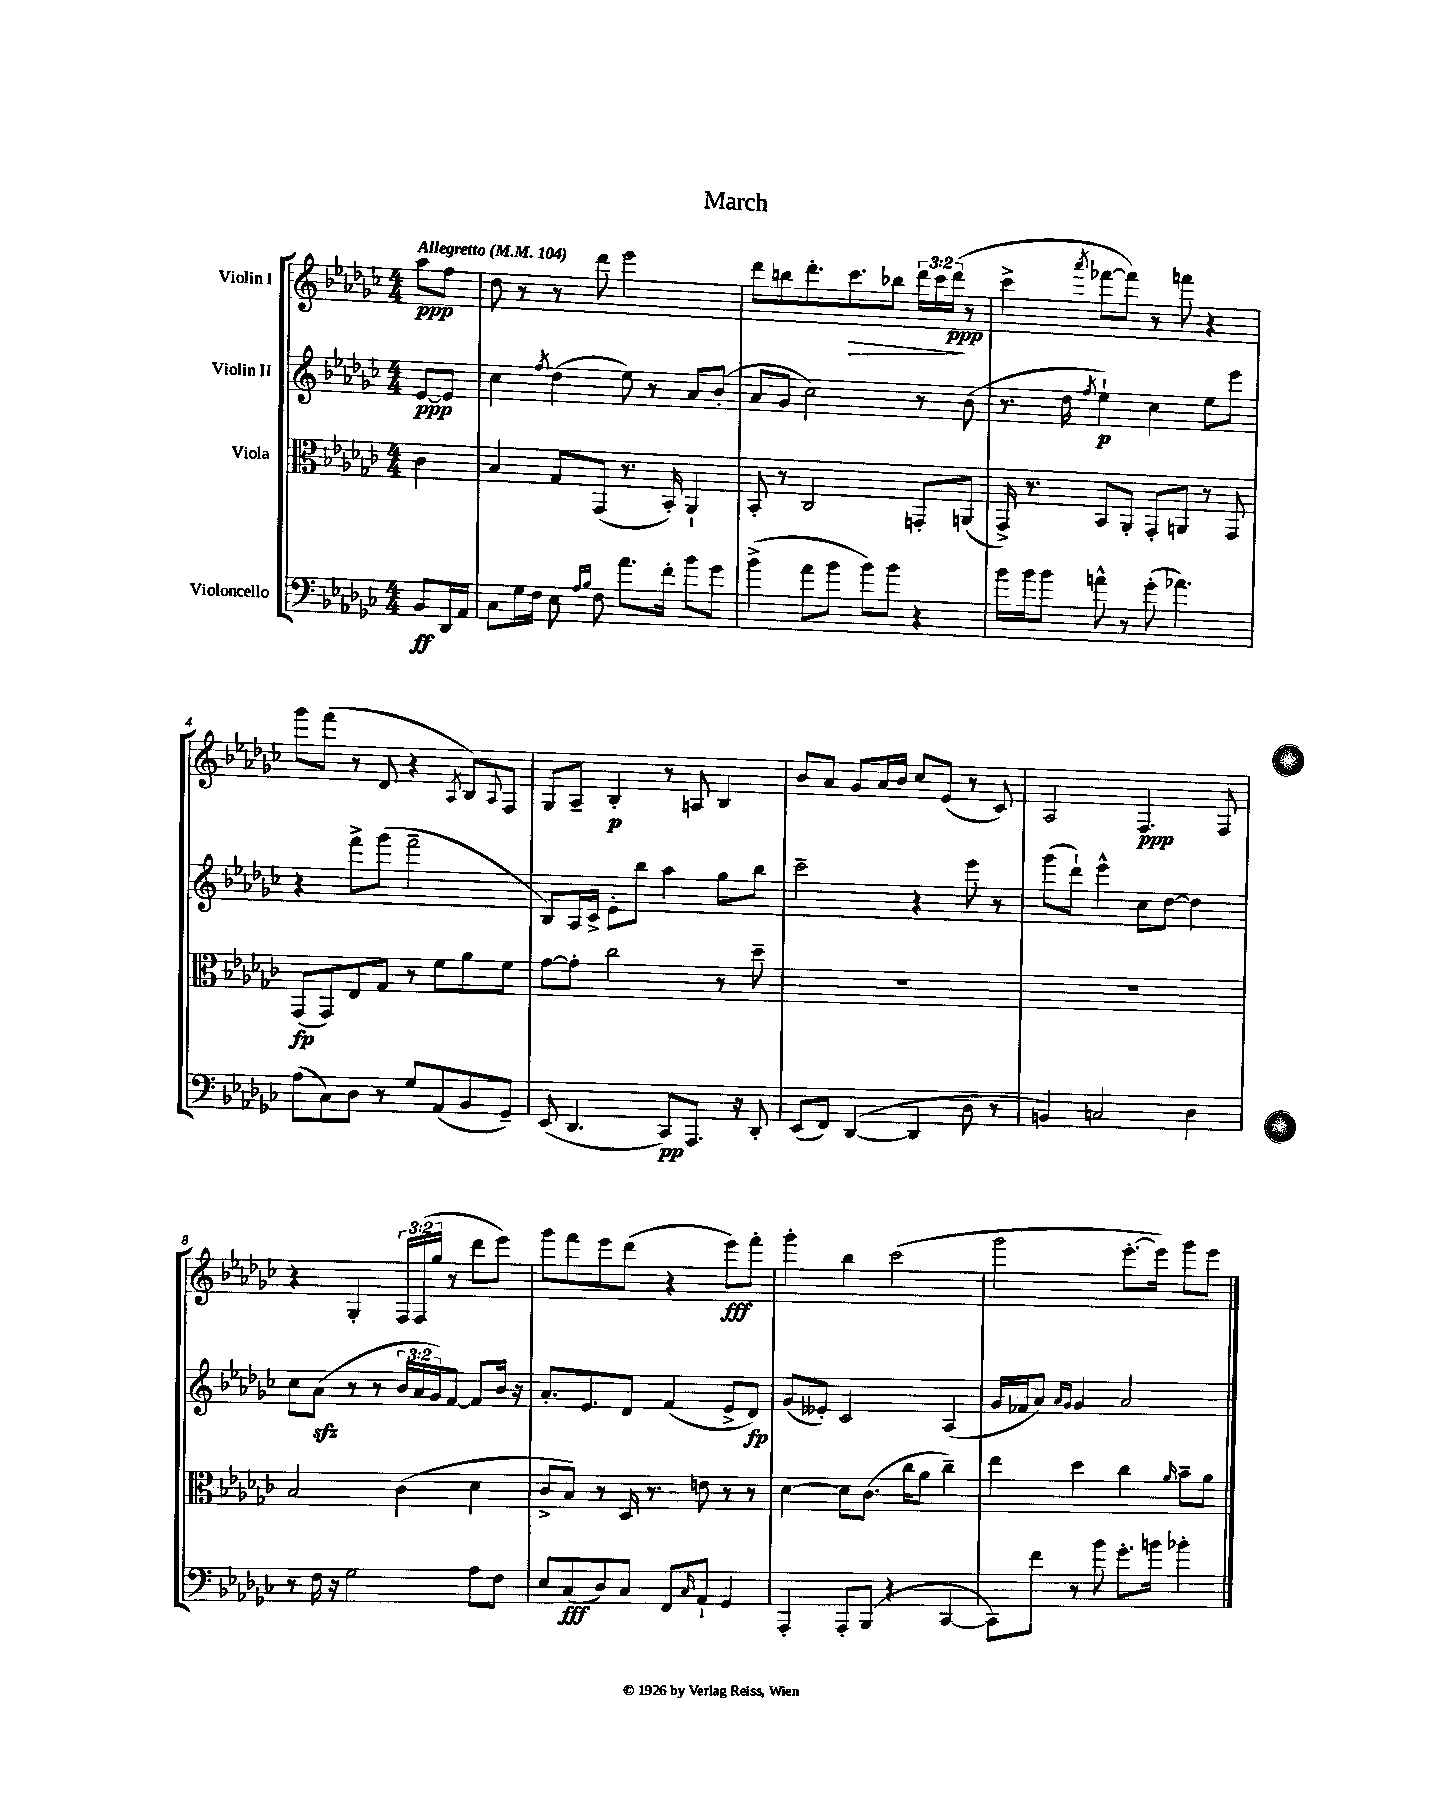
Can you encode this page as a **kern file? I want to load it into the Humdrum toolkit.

**kern	**kern	**kern	**kern
*staff4	*staff3	*staff2	*staff1
*clefF4	*clefC3	*clefG2	*clefG2
*k[b-e-a-d-g-c-]	*k[b-e-a-d-g-c-]	*k[b-e-a-d-g-c-]	*k[b-e-a-d-g-c-]
*M4/4	*M4/4	*M4/4	*M4/4
*MM104	*MM104	*MM104	*MM104
8BB-	4c-	[8e-	8aa-
16DD-	.	8e-]	8ff
16AA-	.	.	.
=	=	=	=
8C-	4B-	4cc-	8dd-
16G-	.	.	8r
16F	.	.	.
.	.	8qff	.
8E-	8G-	(4dd-	8r
16qqA-	.	.	.
16qqB-	.	.	.
8F	(8GG-	.	8ddd-
8.a-	8.r	8ee-)	2eee-
.	.	8r	.
16f'	16BB-')	.	.
8b-	4AA-`	8a-	.
8g-	.	(8b-'	.
=	=	=	=
(4b-^	8BB-'	8a-	8ddd-
.	8r	8g-	8bb
8a-	2C-	2cc-)	8.ddd-'
8b-	.	.	.
.	.	.	8.ccc-
8b-)	.	.	.
8b-	.	.	8bb-
4r	8GG'	8r	24ddd-
.	.	.	24ccc-
.	.	.	(24ddd-
.	(8AA	(8b-	8r
=	=	=	=
16b-	16GG-^)	8.r	4ccc-^
16b-	8.r	.	.
8b-	.	.	.
.	.	16dd-	.
.	.	8qff	8qaaa-
8a^^	8BB-	4ee-`)	[8fff-
8r	8AA-'	.	8fff-])
(8g-'	8GG-'	4cc-	8r
4.a-)	8AA	.	8fff
.	8r	8ee-	4r
.	8GG-	8eee-	.
=	=	=	=
(8A-	(8GG-	4r	8ggg-
8C-)	8GG-)	.	(8fff
8D-	8E-	8fff^	8r
8r	8G-	(8ggg-	8d-
8G-	8r	2fff~	4r
(8AA-	8f	.	.
.	.	.	8qA-
8BB-	8a-	.	8B-)
.	.	.	8qqA-
8GG-~)	8f	.	8F
=	=	=	=
(8EE-	[8g-	8B-)	8G-
4.DD-	8g-']	16A-	8A-~
.	.	16c-^	.
.	2cc-	8e-'	4B-'
.	.	8bb-	.
8CC-)	.	4aa-	8r
8.AAA-	.	.	8A
.	8r	8gg-	4B-
16r	.	.	.
8DD-'	8dd-~	8bb-	.
=	=	=	=
(8EE-	1r	2ccc-~	8b-
8FF)	.	.	8a-
([4DD-	.	.	8g-
.	.	.	16a-
.	.	.	16b-
4DD-]	.	4r	8cc-
.	.	.	(8e-
8D-	.	8eee-	8r
8r	.	8r	8c-)
=	=	=	=
4BB)	1r	(8ggg-	2A-
.	.	8ddd-`)	.
2C	.	4eee-^^	.
.	.	8cc-	4.F
.	.	[8dd-	.
4D-	.	4dd-]	.
.	.	.	8F
=	=	=	=
8r	2B-	8cc-	4r
16F	.	(8a-	.
16r	.	.	.
2G-	.	8r	4G-'
.	.	8r	.
.	(4c-	24b-	24F
.	.	24a-	(24F
.	.	24g-)	24gg-
.	.	[8f	8r
8A-	4d-	8f]	8ddd-
8F	.	16b-	8eee-)
.	.	16r	.
=	=	=	=
8E-	8c-^	8.a-'	8ggg-
(8C-	8B-)	.	8fff
.	.	8.e-	.
8D-)	8r	.	8eee-
8C-	16D-	8d-	(8ddd-
.	8.r	.	.
8FF	.	(4f	4r
16qqC-	.	.	.
8AA-`	8e	.	.
4GG-	8r	8e-^	8eee-)
.	8r	8d-)	8fff'
=	=	=	=
4AAA-'	[4d-	(8g-	4ggg-'
.	.	8e--')	.
8AAA-'	8d-]	2c-	4bb-
(8BBB-	(8.c-	.	.
4r	.	.	(2ccc-
.	16cc-	.	.
.	8a-	.	.
[4CC-	4cc-~)	(4A-	.
=	=	=	=
8CC-])	4ee-	16g-	2ggg-
.	.	16f-	.
8f	.	8a-)	.
.	.	16qqa-	.
.	.	16qqg-	.
8r	4dd-	4g-	.
8b-	.	.	.
8.g-'	4cc-	2a-	[8.eee-'
16b	.	.	16eee-])
.	16qqa-	.	.
4b-'	8b-~	.	8ggg-
.	8a-	.	8eee-
==	==	==	==
*-	*-	*-	*-
